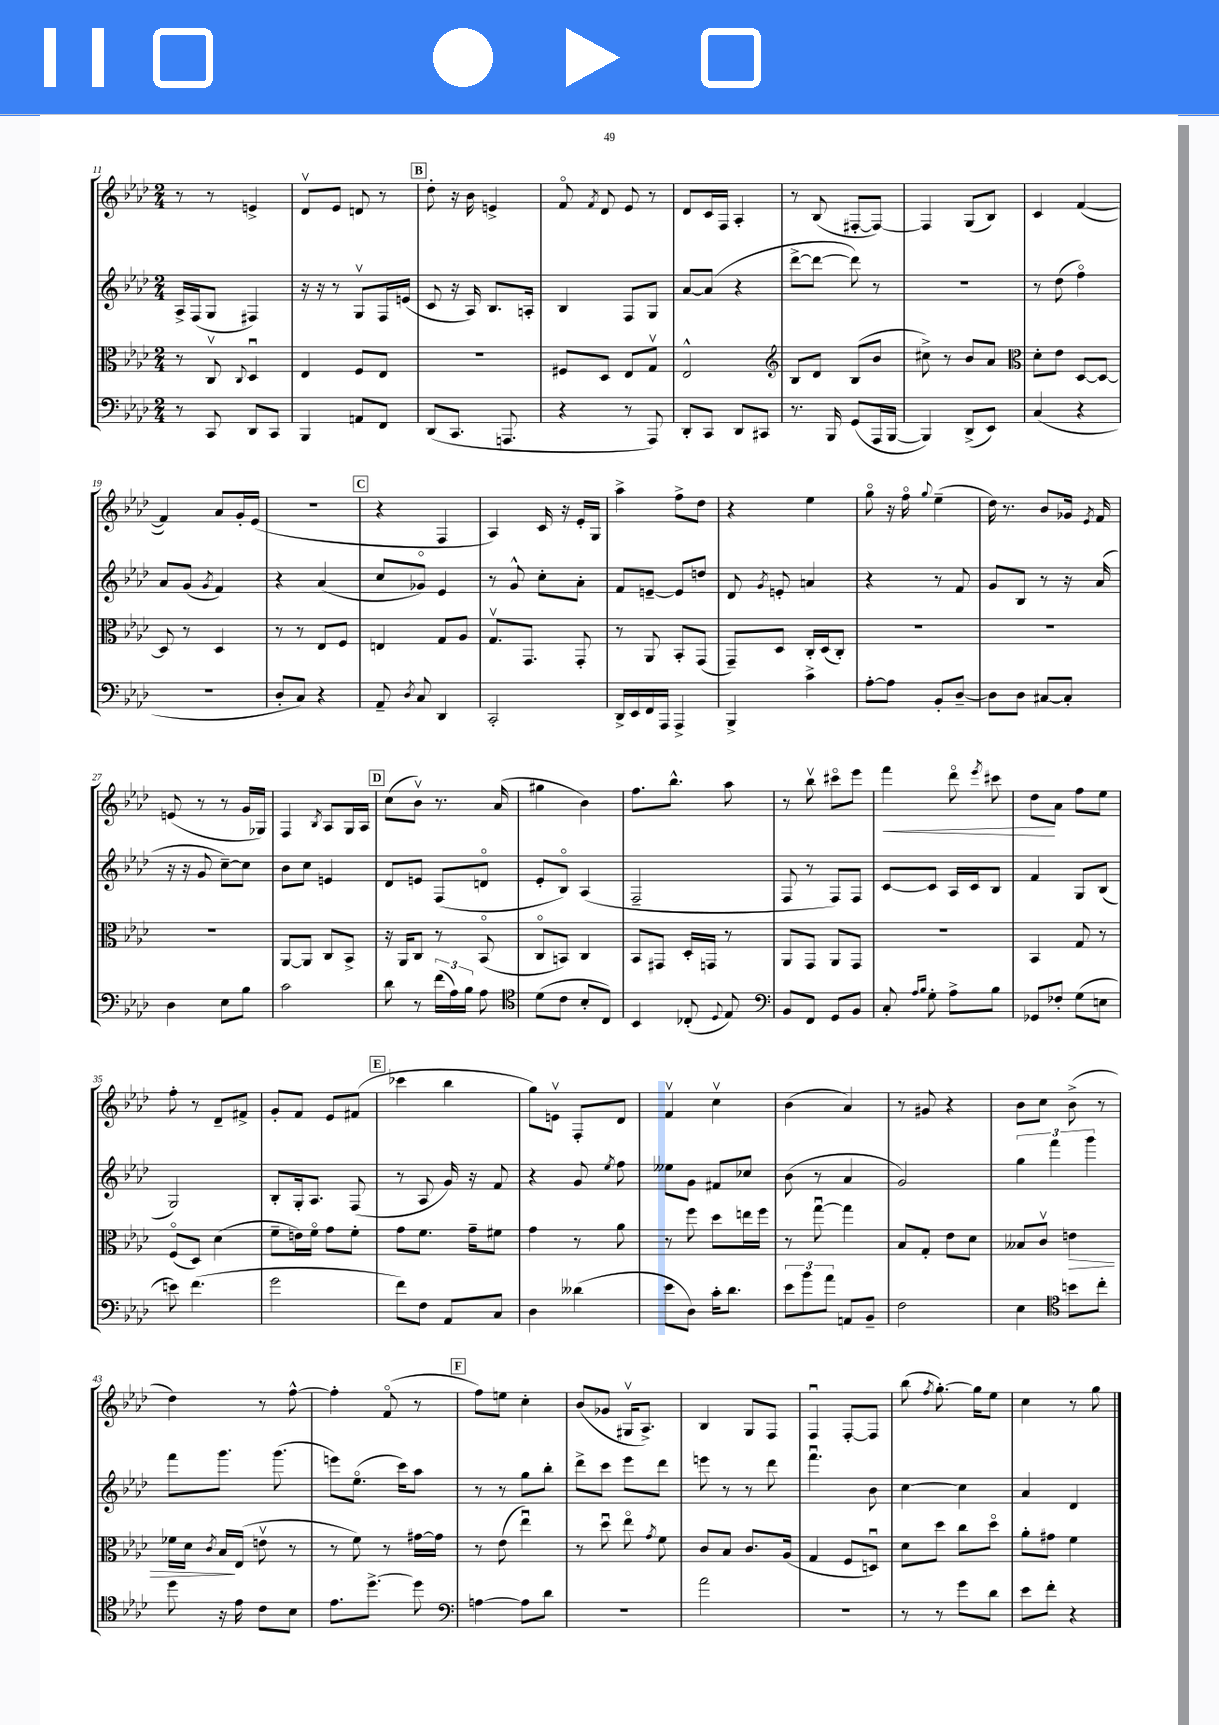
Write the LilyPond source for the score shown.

<<
\new StaffGroup <<
\new Staff = "s0" {
    \clef treble \key aes \major \numericTimeSignature \time 2/4
    \autoBeamOff r8 r8 e'4-> |
    des'8[\upbow ees'8] d'8 r8 |
    \mark \markup { \box "B" } des''8-. r16 bes'16 e'4-> |
    f'8\flageolet \acciaccatura { f'8 } des'8 ees'8 r8 |
    des'8[ c'16 f16] aes4-. |
    r8 bes8( fis8[~-. fis8]~) |
    fis4 g8[( bes8]) |
    c'4 f'4~( |
    f'4) aes'8[ g'16-. ees'16]( |
    r2 |
    \mark \markup { \box "C" } r4 f4 |
    aes4) c'16 r16 ees'16[-. g16] |
    aes''4-> f''8[-> des''8] |
    r4 ees''4 |
    g''8\flageolet r16 f''16\flageolet \appoggiatura { g''8 } ees''4--( |
    des''16) r8. bes'8[ ges'16] \acciaccatura { ees'8 } f'16 |
    e'8( r8 r8 g'16[ ges16]) |
    f4 \acciaccatura { bes8 } aes8[ g16 aes16] |
    \mark \markup { \box "D" } c''8[( bes'8]\upbow) r8. aes'16( |
    gis''4 bes'4) |
    f''8.[ bes''8.]-^ aes''8 |
    r8 bes''8\upbow cis'''8[\flageolet ees'''8] |
    f'''4\< des'''8\flageolet \acciaccatura { ees'''8 } cis'''8 |
    des''8[\! aes'8] f''8[ ees''8] |
    f''8-. r8 des'8[-- fis'8]-> |
    g'8[-. f'8] ees'8[ fis'8]( |
    \mark \markup { \box "E" } ces'''4 bes''4 |
    g''8[) e'8]\upbow f8[-. des'8] |
    f'4\upbow c''4\upbow |
    bes'4( aes'4) |
    r8 gis'8 r4 |
    bes'8[ c''8] bes'8->( r8 |
    des''4) r8 f''8~-^ |
    f''4-. f'8\flageolet( r8 |
    \mark \markup { \box "F" } f''8[) e''8] c''4-. |
    bes'8[( ges'8] gis16[\upbow aes8.]->) |
    bes4 g8[ f8] |
    f4\downbow f8[~-. f8] |
    bes''8( \acciaccatura { f''8 } g''8.~-.) g''16[ ees''8] |
    c''4 r8 g''8 \bar "|." |
}
\new Staff = "s1" {
    \clef treble \key aes \major \numericTimeSignature \time 2/4
    \autoBeamOff aes16[-> f16( g8] fis4) |
    r16 r16 r8 g8[\upbow f16 e'16]( |
    \mark \markup { \box "B" } c'8 r16 aes16) bes8.[ a16]-. |
    bes4 f8[ g8] |
    aes'8[~ aes'8]( r4 |
    des'''8[~-> des'''8]~ des'''8) r8 |
    r2 |
    r8 des''8( f''4\flageolet) |
    aes'8[ g'8]( \acciaccatura { g'8 } f'4) |
    r4 aes'4( |
    \mark \markup { \box "C" } c''8[ ges'8]\flageolet) ees'4 |
    r8 g'8-^ c''8[-. aes'8]-. |
    f'8[ e'8]~-- e'8[ d''8] |
    des'8 \acciaccatura { g'8 } e'8-. a'4 |
    r4 r8 f'8 |
    g'8[ bes8] r8 r16 aes'16( |
    r16 r16 g'8 c''8[~--) c''8] |
    bes'8[ c''8] e'4 |
    \mark \markup { \box "D" } des'8[ e'8] f8[( d'8]\flageolet |
    ees'8[-. bes8]\flageolet) aes4( |
    f2-- |
    f8 r8 f8[) f8] |
    c'8[~ c'8] aes16[ c'16 bes8] |
    f'4 g8[ bes8]( |
    g2) |
    bes8[-. g16-. aes8.] f8( |
    \mark \markup { \box "E" } r8 aes8 g'16) r16 f'8 |
    r4 g'8 \acciaccatura { ees''8 } f''8 |
    eeses''8[ g'8] fis'8[ ces''8] |
    bes'8( r8 aes'4 |
    g'2) |
    \tuplet 3/2 { g''4 f'''4 g'''4 } |
    f'''8[ g'''8.] g'''8.( |
    e'''8[) ees''8.]\flageolet( c'''16[) aes''8] |
    \mark \markup { \box "F" } r8 r8 g''8[ bes''8]-. |
    des'''8[-> c'''8] ees'''8[ des'''8] |
    e'''8 r8 r8 des'''8 |
    f'''4.\downbow bes'8 |
    c''4~ c''4 |
    aes'4 des'4 \bar "|." |
}
\new Staff = "s2" {
    \clef alto \key aes \major \numericTimeSignature \time 2/4
    \autoBeamOff r8 c8\upbow \appoggiatura { c8 } des4\downbow |
    ees4 f8[ ees8] |
    \mark \markup { \box "B" } R2 |
    fis8[ des8] ees8[ g8]\upbow |
    ees2-^ |
    \clef treble bes8[ des'8] bes8[( bes'8] |
    cis''8->) r8 bes'8[ aes'8] |
    \clef alto des'8[-. ees'8] des8[~ des8]~ |
    des8 r8 des4 |
    r8 r8 ees8[ f8] |
    \mark \markup { \box "C" } e4 g8[ aes8] |
    g8.[\upbow g,8.] g,8-. |
    r8 aes,8 bes,8[-. g,8]( |
    g,8[--) des8] c16[-. des16( c8]-.) |
    R2 |
    R2 |
    R2 |
    aes,8[~ aes,8] c8[ bes,8]-> |
    \mark \markup { \box "D" } r16 aes,16[ c8] r8 bes,8\flageolet( |
    c8[\flageolet b,8]) c4 |
    bes,8[ gis,8] des16[-. g,16] r8 |
    aes,8[ g,8] aes,8[ g,8] |
    r2 |
    bes,4 g8 r8 |
    f8[\flageolet( des8]) des'4( |
    f'8[-- e'16) f'16]\flageolet g'8[ f'8]-. |
    \mark \markup { \box "E" } g'8[ f'8.] g'16[-- fis'8] |
    g'4 r8 aes'8 |
    r8 f''8 des''8[ e''16 f''16] |
    r8 g''8~\downbow g''4 |
    bes8[ g8]-. ees'8[ des'8] |
    beses8[ c'8]\upbow e'4\> |
    fes'16[ des'16] \acciaccatura { c'8 } bes16[\! ees16]( e'8\upbow r8 |
    r8 f'8) r8 gis'16[~ gis'16] |
    \mark \markup { \box "F" } r8 ees'8( ees''4\downbow) |
    r8 des''8\downbow ees''8\flageolet \acciaccatura { g'8 } f'8 |
    c'8[ bes8] c'8.[ aes16]( |
    g4 f8[ d8]\downbow) |
    des'8[ des''8] c''8[ des''8]\flageolet |
    aes'8[-. gis'8] f'4 \bar "|." |
}
\new Staff = "s3" {
    \clef bass \key aes \major \numericTimeSignature \time 2/4
    \autoBeamOff r8 c,8 des,8[ c,8] |
    bes,,4 a,8[ f,8] |
    \mark \markup { \box "B" } des,8[( c,8.] a,,8. |
    r4 r8 aes,,8) |
    des,8[-. c,8] des,8[ cis,8] |
    r8. bes,,16 g,8[( aes,,16 bes,,16]~ |
    bes,,4) des,8[->( ees,8]) |
    c4( r4 |
    r2 |
    des8[-. c8]) r4 |
    \mark \markup { \box "C" } aes,8-- \acciaccatura { des8 } c8 des,4 |
    c,2-. |
    des,16[-> ees,16 f,16 aes,,16] aes,,4-> |
    bes,,4-> c'4-> |
    aes8[~-. aes8] bes,8[-. des8]~-- |
    des8[ des8] cis8[~ cis8]-. |
    des4 ees8[ bes8] |
    c'2 |
    \mark \markup { \box "D" } des'8 r8 \tuplet 3/2 { f'16[( aes16) bes16] } aes8 |
    \clef tenor des'8[( c'8] bes8[-. c8]) |
    bes,4 ces8-.( \appoggiatura { des8 } ees8) |
    \clef bass bes,8[ f,8] g,8[ bes,8] |
    c8-. \grace { aes16[ bes16] } g8-. aes8[-> bes8] |
    ges,8[ fes8]-. g8[( e8] |
    e'8) f'4.( |
    g'2 |
    \mark \markup { \box "E" } f'8[) f8] aes,8[ c8] |
    des4 deses'4( |
    ees'8[ des8]) c'16[-. des'8.] |
    \tuplet 3/2 { ees'8[ bes'8 aes'8] } a,8[ bes,8]-- |
    f2 |
    ees4 \clef tenor b'8[ c''8]-. |
    des''8 r16 ees'16 c'8[ bes8] |
    ees'8.[ des''8.]~-> des''8 |
    \mark \markup { \box "F" } \clef bass a4~ a8[ des'8] |
    r2 |
    aes'2 |
    r2 |
    r8 r8 g'8[ des'8] |
    ees'8[ f'8]-. r4 \bar "|." |
}
>>
>>
\layout { \context { \Score currentBarNumber = #11 } }
